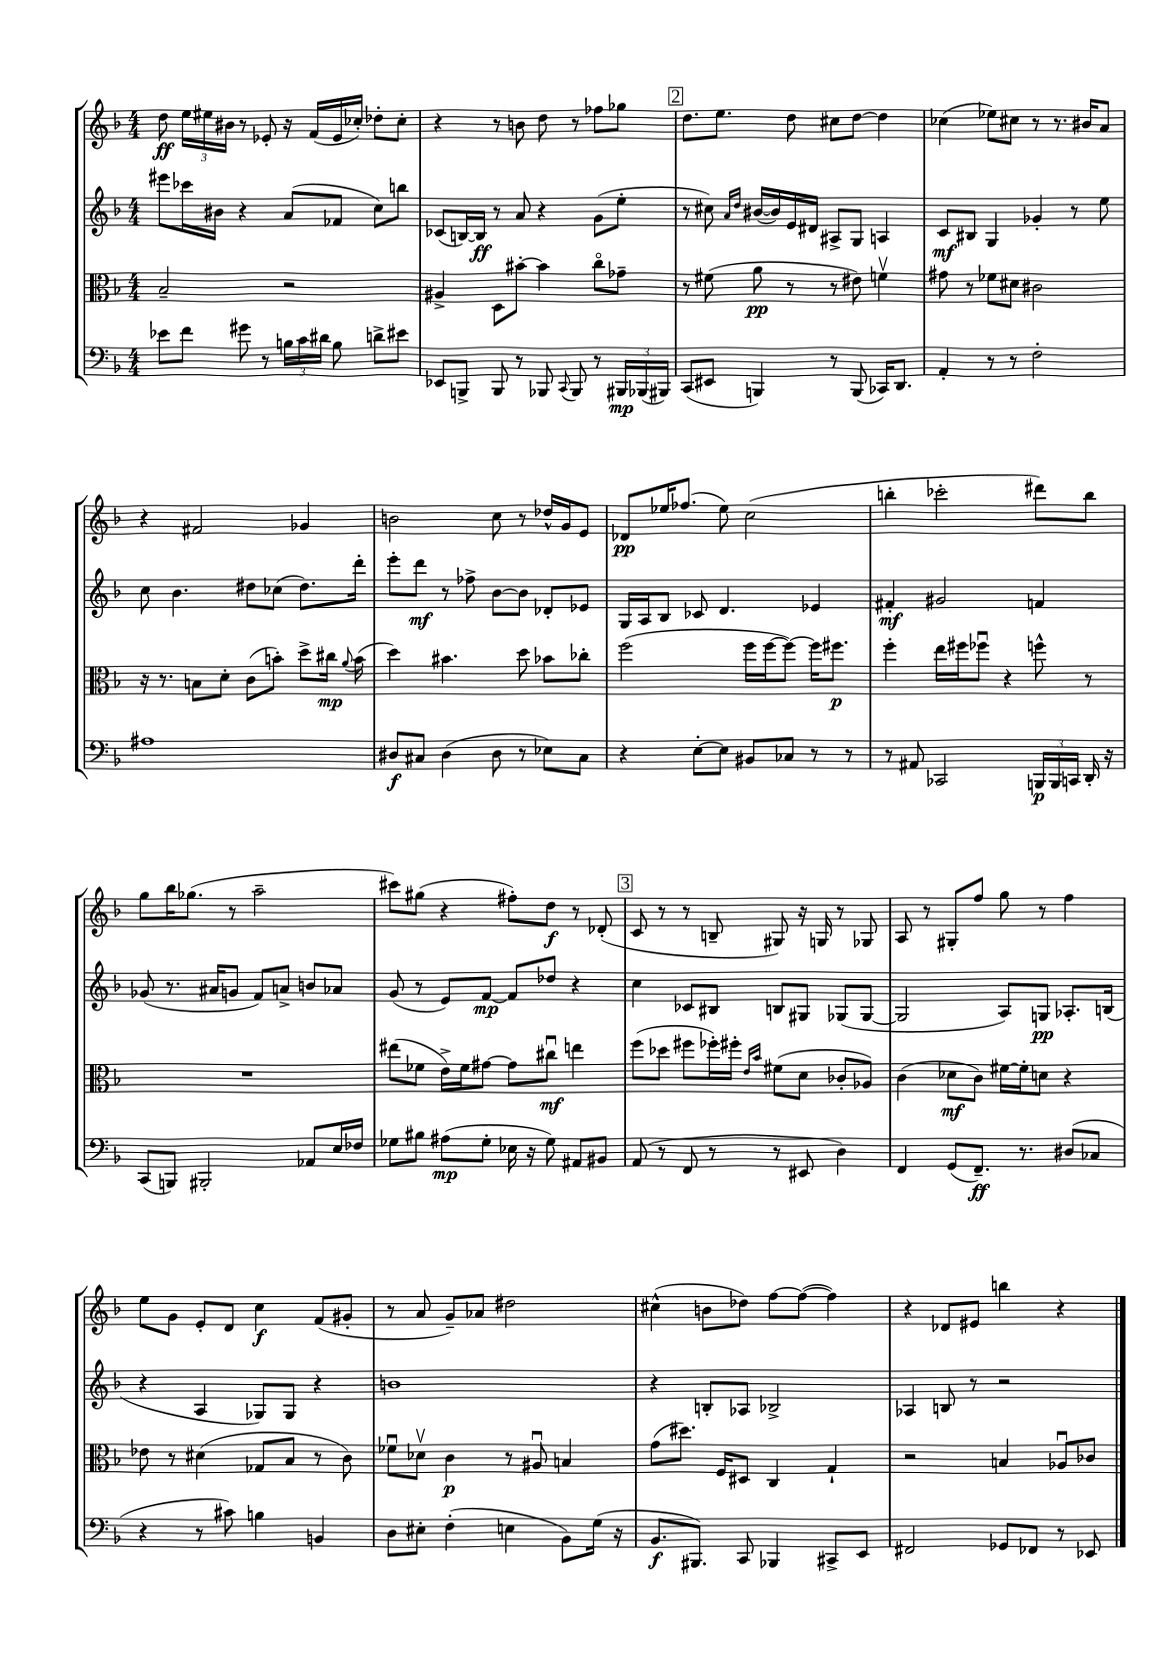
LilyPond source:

<<
\new StaffGroup <<
\new Staff = "s0" {
    \clef treble \key f \major \numericTimeSignature \time 4/4
    \autoBeamOff d''8\ff \tuplet 3/2 { e''16[ eis''16 bis'16] } r8 ees'8-. r16 f'16[( ees'16 ces''16]-.) des''8[-. ces''8]-. |
    r4 r8 b'8 d''8 r8 fes''8[ ges''8] |
    \mark \markup { \box "2" } d''8.[ e''8.] d''8 cis''8[ d''8]~ d''4 |
    ces''4( ees''8[) cis''8] r8 r8. bis'16[ a'8] |
    r4 fis'2 ges'4 |
    b'2 c''8 r8 des''16[-^ g'16 e'8] |
    des'8[\pp ees''16 fes''8.]( ees''8) c''2( |
    b''4-. ces'''2-. dis'''8[) b''8] |
    g''8[ bes''16 ges''8.]( r8 a''2-- |
    cis'''8[) gis''8]( r4 fis''8[-.) d''8]\f r8 des'8-.( |
    \mark \markup { \box "3" } c'8 r8 r8 b8-- gis8) r16 g16 r8 ges8 |
    a8 r8 gis8[-. f''8] g''8 r8 f''4 |
    e''8[ g'8] e'8[-. d'8] c''4\f f'8[( gis'8]-. |
    r8 a'8 g'8[--) aes'8] dis''2 |
    cis''4-^( b'8[ des''8]) f''8[~ f''8]~( f''4) |
    r4 des'8[ eis'8] b''4 r4 \bar "|." |
}
\new Staff = "s1" {
    \clef treble \key f \major \numericTimeSignature \time 4/4
    \autoBeamOff eis'''8[ ces'''16 bis'16] r4 a'8[( fes'8] c''8[) b''8] |
    ces'8[( b16~) b16]\ff r8 a'8 r4 g'8[( e''8]-. |
    \mark \markup { \box "2" } r8 cis''8) \grace { a'16[ d''16] } bis'16[~( bis'16) e'16 dis'16] ais8[-> g8] a4 |
    c'8[\mf bis8] g4 ges'4-. r8 e''8 |
    c''8 bes'4. dis''8[ ces''8]( dis''8.[) d'''16]-. |
    e'''8[-. d'''8]\mf r8 fes''8-> bes'8[~ bes'8] des'8[-. ees'8] |
    g16[ a16 bes8] ces'8 d'4. ees'4 |
    fis'4-.\mf gis'2 f'4 |
    ges'8( r8. ais'16[ g'8] f'8[) a'8]-> b'8[ aes'8] |
    g'8( r8 e'8[) f'8]~\mp f'8[ des''8] r4 |
    \mark \markup { \box "3" } c''4 ces'8[ bis8] b8[ gis8] ges8[( ges8]~ |
    ges2 a8[) g8]\pp aes8.[-. b16]( |
    r4 a4 ges8[) ges8] r4 |
    b'1 |
    r4 b8[-. aes8] bes2-> |
    aes4 b8 r8 r2 \bar "|." |
}
\new Staff = "s2" {
    \clef alto \key f \major \numericTimeSignature \time 4/4
    \autoBeamOff bes2-- r2 |
    ais4-> d8[ bis'8]~-. bis'4 c''8[\flageolet ges'8]-- |
    \mark \markup { \box "2" } r8 fis'8( a'8\pp r8 r8 eis'8) f'4\upbow |
    gis'8 r8 fes'8[ dis'8] cis'2 |
    r16 r8. b8[ d'8]-. c'8[( b'8]-.) d''8[-> cis''16]\mp \appoggiatura { a'8 } b'16( |
    d''4) bis'4. d''8 bes'8[ ces''8]-. |
    f''2( f''16[ f''16~ f''8]~) f''16[ fis''8.]\p |
    f''4-. e''16[ fis''16 fes''8]\downbow r4 f''8-^ r8 |
    R1 |
    eis''8[( fes'8] e'16[->) fes'16 gis'8]~ gis'8[ cis''8]\downbow\mf e''4 |
    \mark \markup { \box "3" } f''8[( des''8] fis''8[ fes''16-.) fis''16]-. \grace { e'16[ bes'16] } fis'8[( d'8] ces'8[-. aes8]) |
    c'4( des'8[\mf c'8]) fis'16[~ fis'16-. d'8] r4 |
    ees'8 r8 dis'4( ges8[ bes8] r8 c'8) |
    fes'8[\downbow des'8]\upbow c'4\p r8 ais8\downbow b4 |
    g'8[( dis''8.]) f16[ dis8] c4 g4-! |
    r2 b4 aes8[\downbow ces'8] \bar "|." |
}
\new Staff = "s3" {
    \clef bass \key f \major \numericTimeSignature \time 4/4
    \autoBeamOff ees'8[ f'8] gis'8 r8 \tuplet 3/2 { b16[ c'16 dis'16] } b8 d'8[-> eis'8] |
    ees,8[ b,,8]-> b,,8 r8 bes,,8 \appoggiatura { c,8 } bes,,8 r8 \tuplet 3/2 { bis,,16[\mp bes,,16( bis,,16]) } |
    \mark \markup { \box "2" } c,8[( eis,8] b,,4) r8 b,,8( ces,16[) d,8.] |
    a,4-. r8 r8 f2-. |
    ais1 |
    dis8[\f cis8] dis4( dis8 r8 ees8[) cis8] |
    r4 e8[~-. e8] bis,8[ ces8] r8 r8 |
    r8 ais,8 ces,2 \tuplet 3/2 { b,,16[\p b,,16 c,16] } d,16-. r16 |
    c,8[( b,,8]) bis,,2-. aes,8[ e16 fes16] |
    ges8[ bis8] ais8[\mp( ges8]-. ees16 r16 ges8) ais,8[ bis,8] |
    \mark \markup { \box "3" } a,8( r8 f,8 r8 r8 eis,8 d4) |
    f,4 g,8[( f,8.]--\ff) r8. dis8[( ces8] |
    r4 r8 cis'8) b4 b,4 |
    d8[ eis8]-. f4-.( e4 bes,8[) g16]( r16 |
    bes,8.[\f bis,,8.]) c,8 bes,,4 cis,8[-> e,8] |
    fis,2 ges,8[ fes,8] r8 ees,8 \bar "|." |
}
>>
>>
\layout { \context { \Score \remove "Bar_number_engraver" } }
